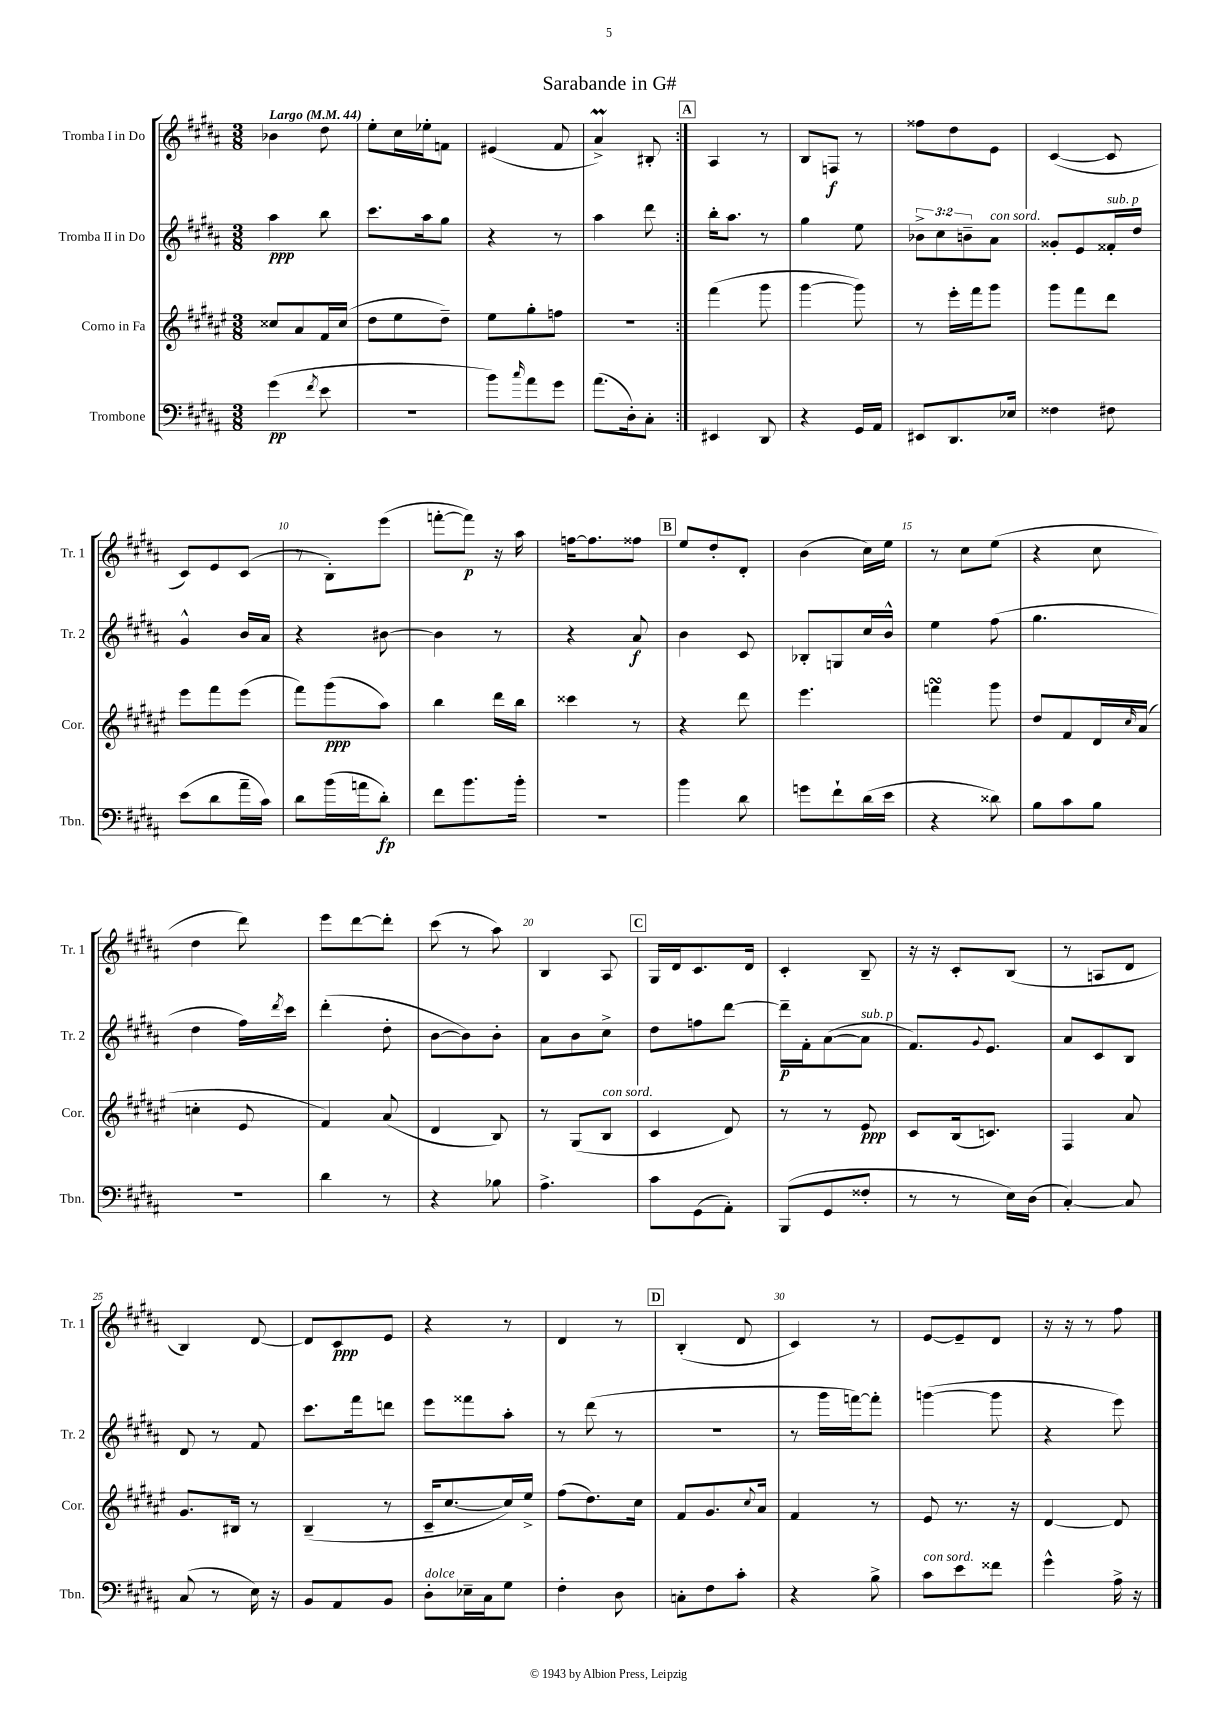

**kern	**kern	**kern	**kern
*staff4	*staff3	*staff2	*staff1
*clefF4	*clefG2	*clefG2	*clefG2
*k[f#c#g#d#a#]	*k[f#c#g#d#a#e#]	*k[f#c#g#d#a#]	*k[f#c#g#d#a#]
*M3/8	*M3/8	*M3/8	*M3/8
*MM44	*MM44	*MM44	*MM44
(4g#	8cc##	4aa#	4b-
.	8a#	.	.
8qf#	.	.	.
8e	16f#	8bb	8dd#
.	(16cc##	.	.
=	=	=	=
4.r	8dd#	8.ccc#	8ee'
.	8ee#	.	16cc#
.	.	16aa#	16ee-'
.	8dd#~)	8gg#	8f
=	=	=	=
8b)	8ee#	4r	(4e#
16qqcc#	.	.	.
8a#	8gg#'	.	.
8g#	8ff	8r	8f#
=	=	=	=
(8.a#	4.r	4aa#	4a#^)
16D#')	.	.	.
8C#'	.	8ddd#	8B#'
=:|!	=:|!	=:|!	=:|!
4EE#	(4fff#	16bb'	4A#
.	.	8.aa#	.
8DD#	8ggg#	8r	8r
=	=	=	=
4r	[4ggg#	4gg#	8B
.	.	.	8F
16GG#	8ggg#])	8ee	8r
16AA#	.	.	.
=	=	=	=
8EE#	8r	12b-^	8ff##
.	.	12cc#	.
8.DD#	16eee#'	.	8dd#
.	.	12b~	.
.	16fff#	.	.
.	8ggg#	8a#	8e
16E-	.	.	.
=	=	=	=
4F##	8ggg#	8g##'	([4c#
.	8fff#	8e	.
8F#	8ddd#	16f##'	8c#]
.	.	16dd#	.
=	=	=	=
(8e	8eee#	4g#^^	8c#)
8d#	8fff#	.	8e
16a#~	(8eee#	16b	(8c#
16c#)	.	16a#	.
=	=	=	=
8d#	8fff#)	4r	8r
(16b	(8ggg#	.	8B')
16a	.	.	.
8d#')	8aa#)	[8b#	(8eee
=	=	=	=
8f#	4bb	4b#]	[8fff'
8.b	.	.	8fff])
.	16ddd#	8r	16r
16b'	16bb	.	16aa#
=	=	=	=
4.r	4ccc##	4r	[16ff
.	.	.	8.ff]
.	8r	8a#	8ff##
=	=	=	=
4b	4r	4b	8ee
.	.	.	8dd#'
8d#	8ddd#	8c#	8d#'
=	=	=	=
8g	4.eee#	8B-'	(4b
8f#`	.	8G	.
(16d#	.	16cc#	16cc#)
16e	.	16b^^	16ee
=	=	=	=
4r	4fff	4ee	8r
.	.	.	8cc#
8d##)	8ggg#	(8ff#	(8ee
=	=	=	=
8B	8dd#	4.gg#	4r
8c#	8f#	.	.
8B	16d#	.	8cc#
.	16qqcc#	.	.
.	(16a#	.	.
=	=	=	=
4.r	4cc'	4dd#	4dd#
.	8e#	16ff#)	8ddd#)
.	.	8qddd#	.
.	.	16ccc#	.
=	=	=	=
4d#	4f#)	(4ddd#'	8eee
.	.	.	[8ddd#
8r	(8a#	8dd#'	8ddd#']
=	=	=	=
4r	4d#	[8b	(8ccc#
.	.	8b])	8r
8B-	8B)	8b'	8aa#)
=	=	=	=
4.A#^	8r	8a#	4B
.	(8G#	8b	.
.	8B	8cc#^	8A#
=	=	=	=
8c#	4c#	8dd#	16G#
.	.	.	16d#
(8GG#	.	8ff	8.c#
8AA#')	8d#)	[8ddd#	.
.	.	.	16d#
=	=	=	=
(8BBB	8r	16ddd#~]	4c#'
.	.	16f#'	.
8GG#	8r	([8a#	.
8F##'	8e#	8a#]	8B~
=	=	=	=
8r	8c#	8.f#)	16r
.	.	.	16r
8r	(16B	.	8c#'
.	.	8qqg#	.
.	8.c)	8.e	.
16E)	.	.	(8B
(16D#	.	.	.
=	=	=	=
[4C#')	4F#	8a#	8r
.	.	8c#	8A
8C#]	8a#	8B	8d#
=	=	=	=
(8C#	8.g#	8d#	4B)
8r	.	8r	.
.	16B#	.	.
16E)	8r	8f#	[8d#
16r	.	.	.
=	=	=	=
8BB	(4B~	8.ccc#	8d#]
8AA#	.	.	8c#
.	.	16fff#	.
8BB	8r	8ddd	8e
=	=	=	=
8D#'	16c#~	8eee	4r
.	[8.cc#	.	.
16E-~	.	8fff##	.
16C#	.	.	.
8G#	16cc#])	8aa#'	8r
.	16ee#^	.	.
=	=	=	=
4F#'	(8ff#	8r	4d#
.	8.dd#)	(8ddd#	.
8D#	.	8r	8r
.	16cc#	.	.
=	=	=	=
8C'	8f#	4.r	(4B'
8F#	8.g#	.	.
8c#'	.	.	8d#
.	8qqcc#	.	.
.	16a#	.	.
=	=	=	=
4r	4f#	8r	4c#)
.	.	16ggg#	.
.	.	[16fff)	.
8B^	8r	8fff']	8r
=	=	=	=
8c#	8e#	([4ggg	[8e
8e	8.r	.	8e~]
8f##	.	8ggg]	8d#
.	16r	.	.
=	=	=	=
4g#^^	[4d#	4r	16r
.	.	.	16r
.	.	.	8r
16A#^	8d#]	8eee)	8ff#
16r	.	.	.
==	==	==	==
*-	*-	*-	*-
